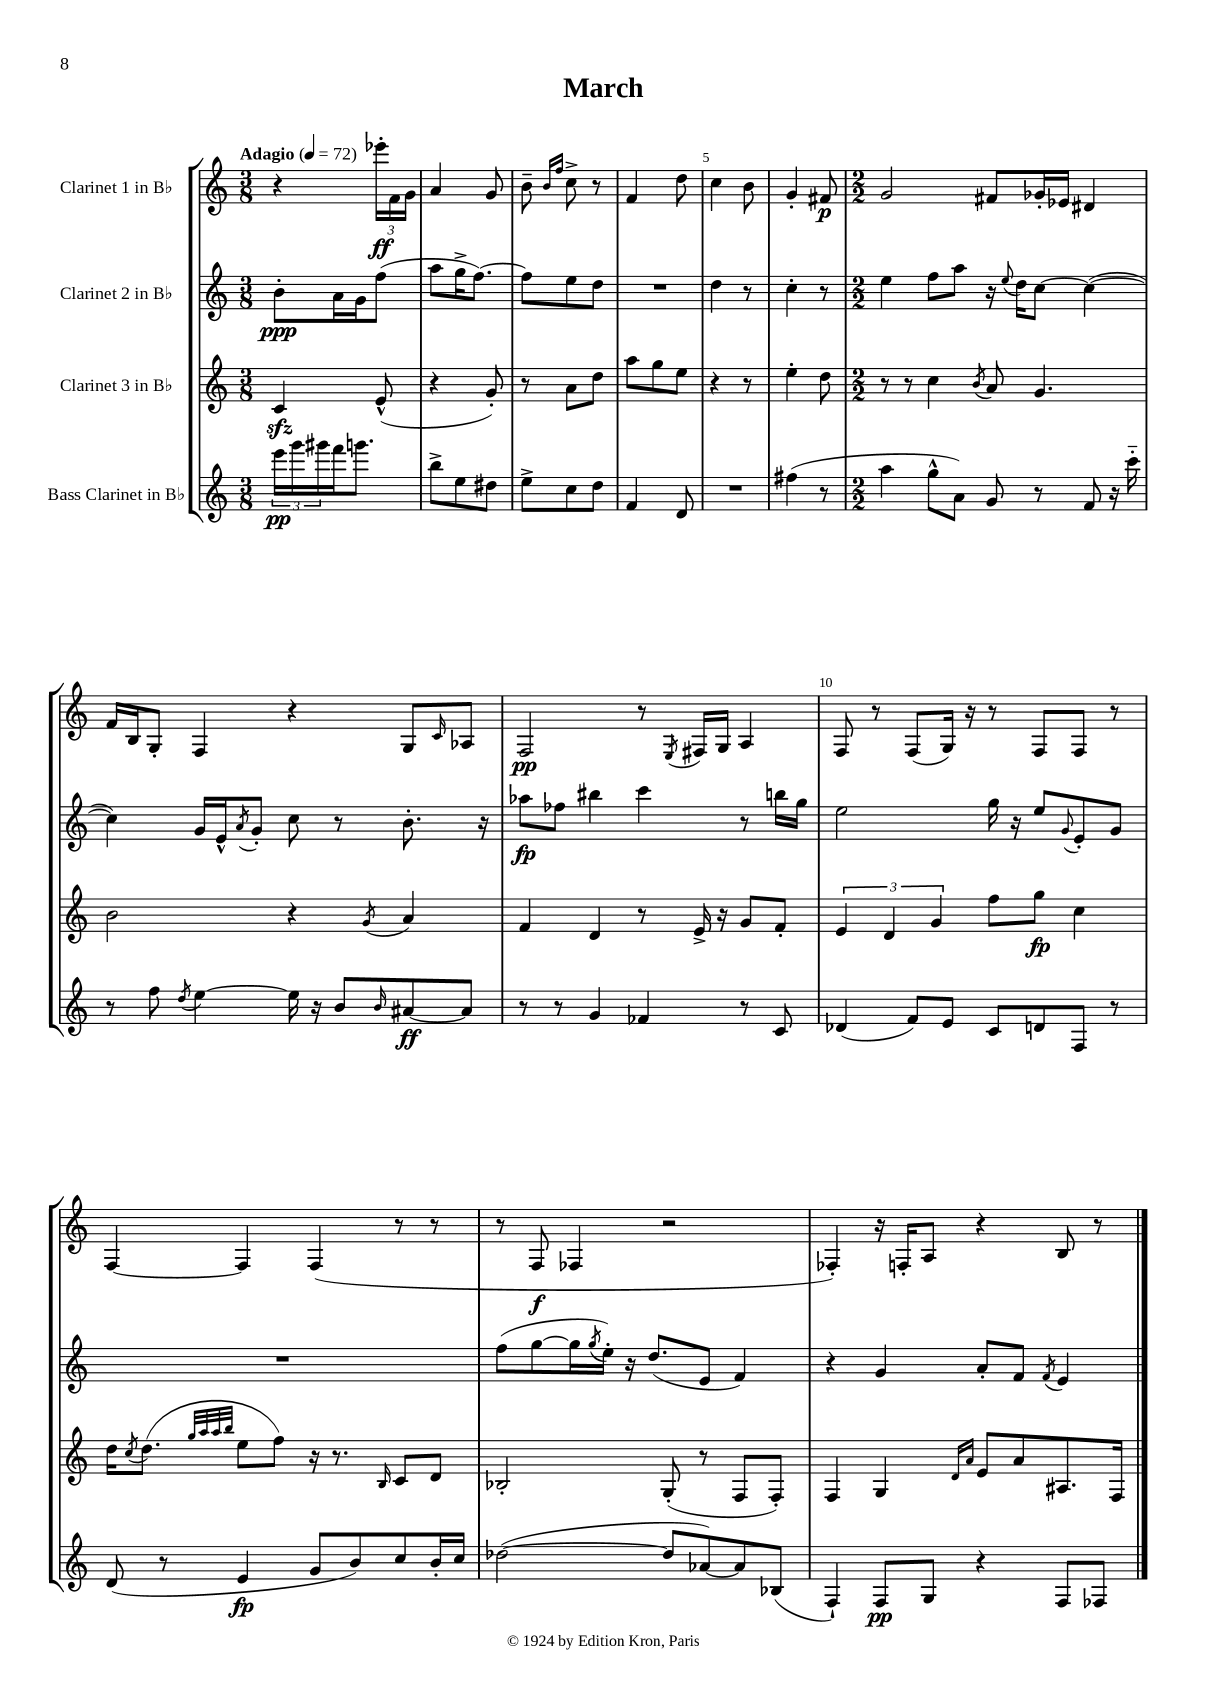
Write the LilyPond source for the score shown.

\header { title = "March" }
<<
\new StaffGroup <<
\new Staff = "s0" \with { instrumentName = "Clarinet 1 in Bb" } {
    \clef treble \key c \major \numericTimeSignature \time 3/8 \tempo "Adagio" 4 = 72
    r4 \tuplet 3/2 { ees'''16-.\ff f'16 g'16 } |
    a'4 g'8 |
    b'8-- \grace { b'16 f''16 } c''8-> r8 |
    f'4 d''8 |
    c''4 b'8 |
    g'4-. fis'8\p |
    \numericTimeSignature \time 2/2 g'2 fis'8 ges'16-. ees'16 dis'4 |
    f'16 b16 g8-. f4 r4 g8 \grace { c'16 } aes8 |
    f2\pp r8 \acciaccatura { e8 } fis16 g16 a4 |
    f8 r8 f8( g16) r16 r8 f8 f8 r8 |
    f4~ f4 f4( r8 r8 |
    r8 f8\f fes4 r2 |
    fes4-.) r16 f16-. a8 r4 b8 r8 \bar "|." |
}
\new Staff = "s1" \with { instrumentName = "Clarinet 2 in Bb" } {
    \clef treble \key c \major \numericTimeSignature \time 3/8
    b'8-.\ppp a'16 g'16 f''8( |
    a''8 g''16-> f''8.~) |
    f''8 e''8 d''8 |
    R4. |
    d''4 r8 |
    c''4-. r8 |
    \numericTimeSignature \time 2/2 e''4 f''8 a''8 r16 \appoggiatura { e''8 } d''16 c''8~ c''4~( |
    c''4) g'16 e'16-^ \acciaccatura { a'8 } g'8-. c''8 r8 b'8.-. r16 |
    aes''8\fp fes''8 bis''4 c'''4 r8 b''16 g''16 |
    e''2 g''16 r16 e''8 \appoggiatura { g'8 } e'8-. g'8 |
    R1 |
    f''8( g''8~ g''16 \acciaccatura { g''8 } e''16-.) r16 d''8.( e'8 f'4) |
    r4 g'4 a'8-. f'8 \acciaccatura { f'8 } e'4 \bar "|." |
}
\new Staff = "s2" \with { instrumentName = "Clarinet 3 in Bb" } {
    \clef treble \key c \major \numericTimeSignature \time 3/8
    c'4\sfz e'8-^( |
    r4 g'8-.) |
    r8 a'8 d''8 |
    a''8 g''8 e''8 |
    r4 r8 |
    e''4-. d''8 |
    \numericTimeSignature \time 2/2 r8 r8 c''4 \acciaccatura { b'8 } a'8 g'4. |
    b'2 r4 \acciaccatura { g'8 } a'4 |
    f'4 d'4 r8 e'16-> r16 g'8 f'8-. |
    \tuplet 3/2 { e'4 d'4 g'4 } f''8 g''8\fp c''4 |
    d''16 \acciaccatura { c''8 } d''8.( \grace { g''32 a''32 a''32 b''32 } e''8 f''8) r16 r8. \grace { b16 } c'8 d'8 |
    bes2-. g8-.( r8 f8 f8-.) |
    f4 g4 \grace { d'16 a'16 } e'8 a'8 ais8. f16 \bar "|." |
}
\new Staff = "s3" \with { instrumentName = "Bass Clarinet in Bb" } {
    \clef treble \key c \major \numericTimeSignature \time 3/8
    \tuplet 3/2 { e'''16\pp g'''16 gis'''16 } f'''16 g'''8. |
    b''8-> e''8 dis''8 |
    e''8-> c''8 d''8 |
    f'4 d'8 |
    R4. |
    fis''4( r8 |
    \numericTimeSignature \time 2/2 a''4 g''8-^ a'8) g'8 r8 f'8 r16 c'''16-_ |
    r8 f''8 \acciaccatura { d''8 } e''4~ e''16 r16 b'8 \grace { b'16 } ais'8~\ff ais'8 |
    r8 r8 g'4 fes'4 r8 c'8 |
    des'4( f'8) e'8 c'8 d'8 f8 r8 |
    d'8( r8 e'4\fp g'8 b'8) c''8 b'16-. c''16 |
    des''2~( des''8 aes'8~) aes'8 bes8( |
    f4-!) f8\pp g8 r4 f8 fes8 \bar "|." |
}
>>
>>
\layout { \context { \Score \override BarNumber.break-visibility = ##(#f #t #t) barNumberVisibility = #(every-nth-bar-number-visible 5) } }
